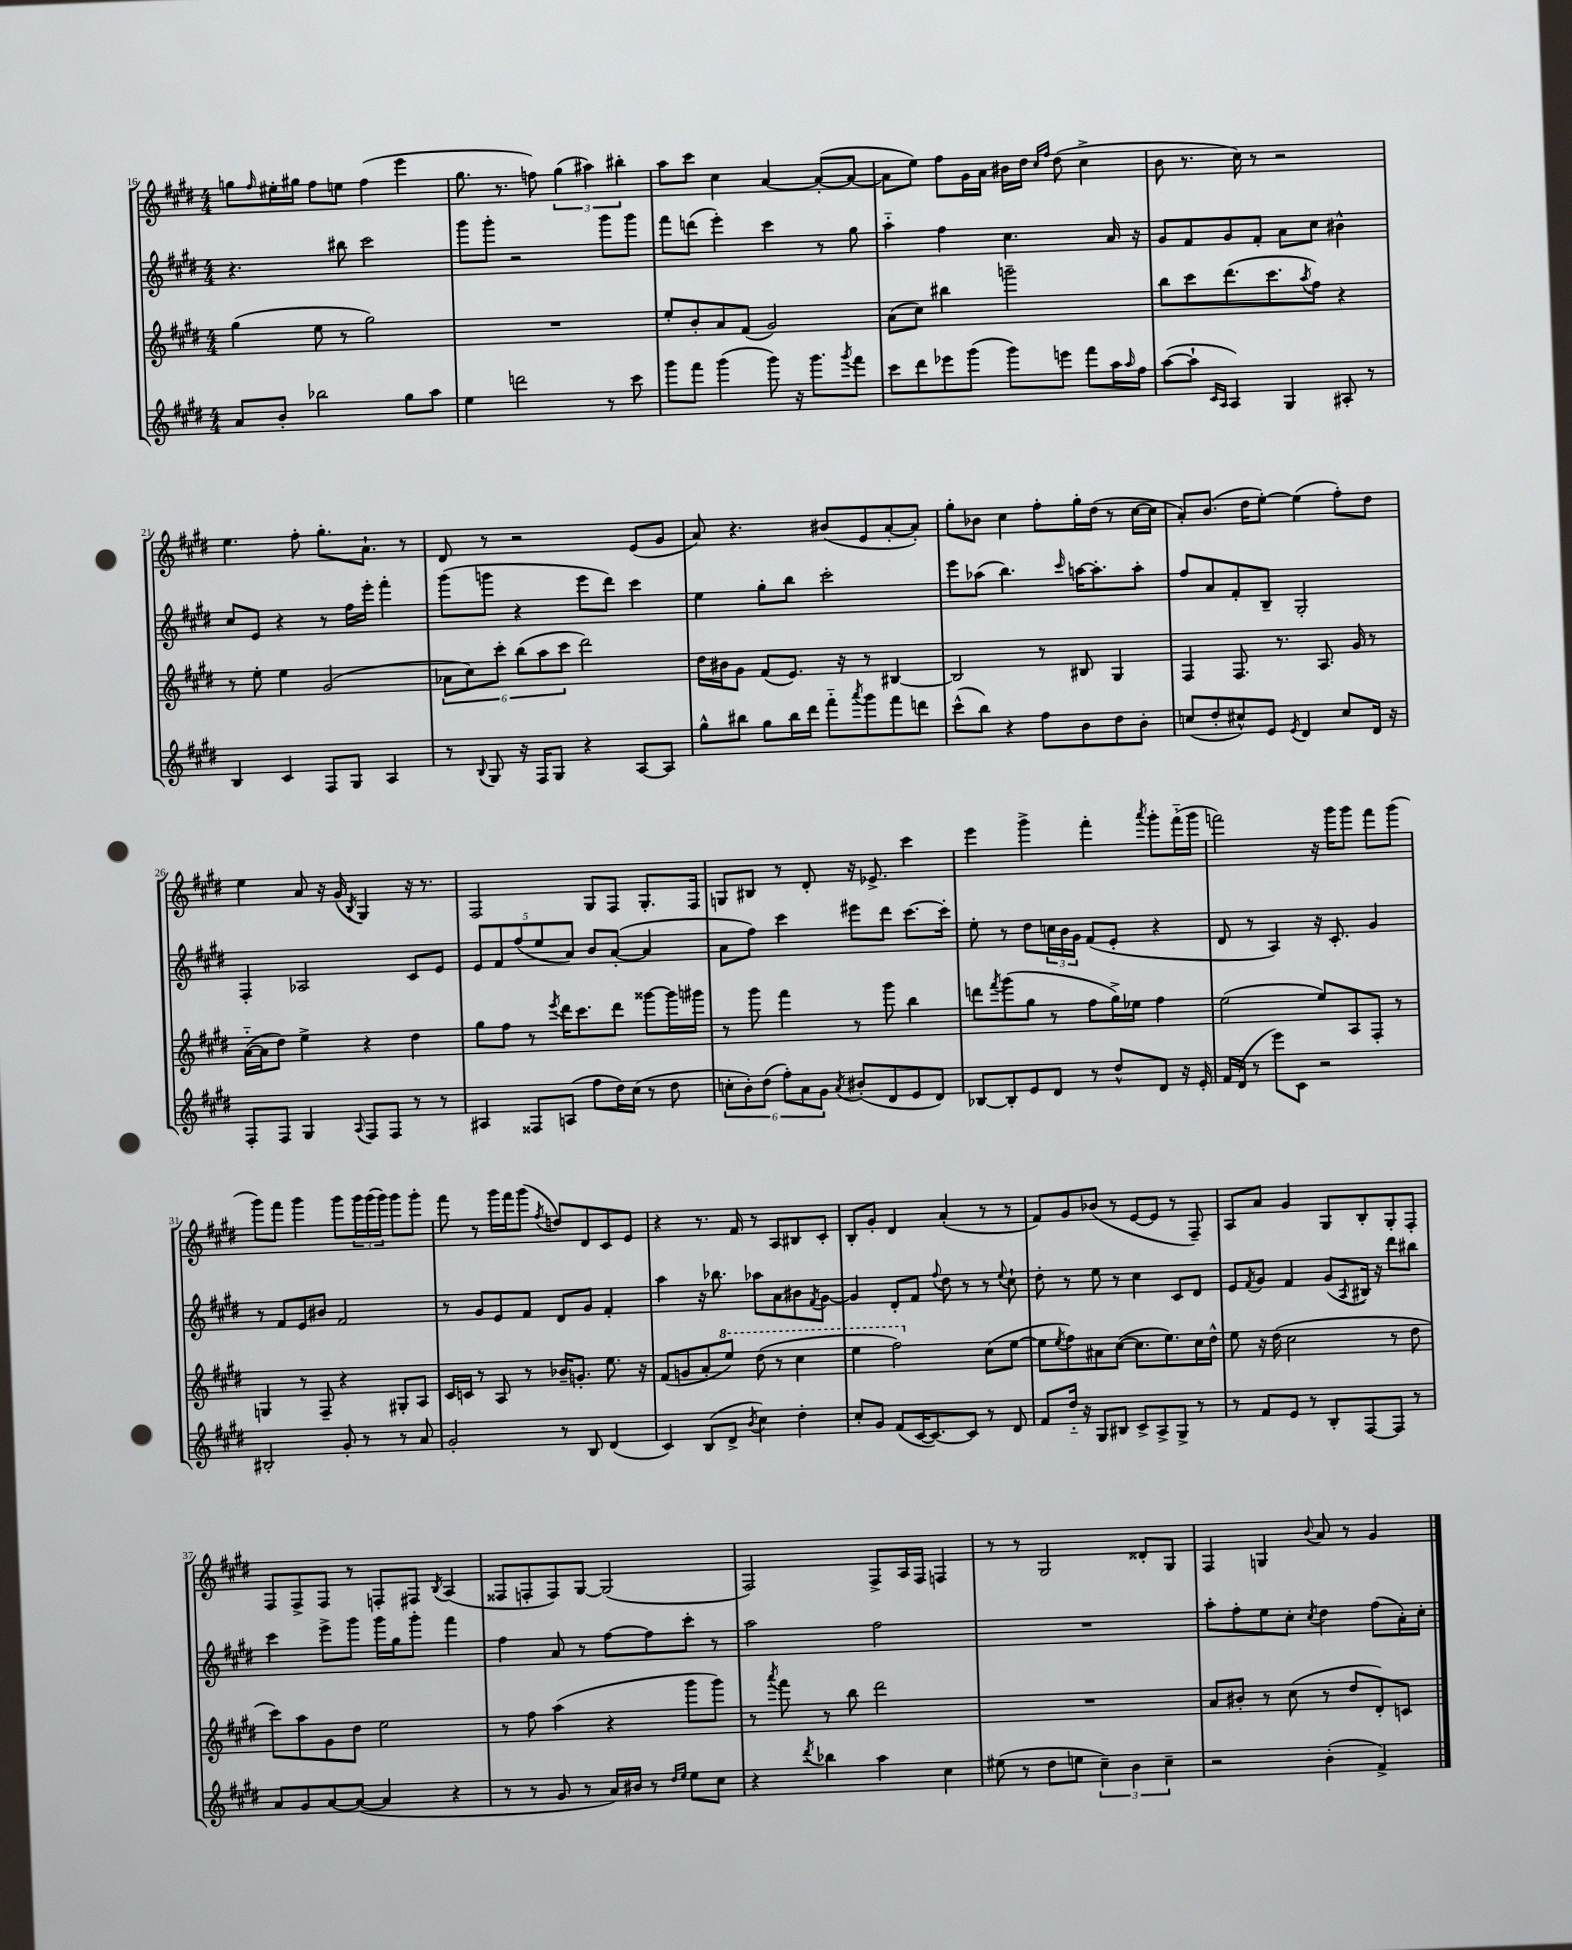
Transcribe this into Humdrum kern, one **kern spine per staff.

**kern	**kern	**kern	**kern
*staff4	*staff3	*staff2	*staff1
*clefG2	*clefG2	*clefG2	*clefG2
*k[f#c#g#d#]	*k[f#c#g#d#]	*k[f#c#g#d#]	*k[f#c#g#d#]
*M4/4	*M4/4	*M4/4	*M4/4
8a	(4gg#	4.r	8gg
.	.	.	16qqff#
8b'	.	.	16ee#'
.	.	.	16gg#
2bb-	8ee	.	8ff#
.	8r	8bb#	8ee
.	2gg#)	2ccc#	(4ff#
8gg#	.	.	4eee
8aa	.	.	.
=	=	=	=
4ee	1r	8ggg#	8.gg#
.	.	8ggg#'	.
.	.	.	8.r
2ddd	.	2r	.
.	.	.	8ff)
.	.	.	(6gg#
.	.	.	6aa#)
8r	.	8ggg#	.
.	.	.	6bb#'
8ccc#	.	8ggg#	.
=	=	=	=
8ggg#	8ee'	8fff#	8aa
8fff#	8b'	(8ddd	8ccc#
(4ggg#	8a	4eee')	4cc#
.	(8f#	.	.
8ggg#)	2g#)	4ccc#	[4a
16r	.	.	.
8.ggg#	.	.	.
.	.	8r	(8a'_
8qggg#	.	.	.
8fff#	.	8gg#	8a_
=	=	=	=
8ccc#	(8a	4aa'~	8a]
8ddd#	8cc#)	.	8ee)
8eee-	4bb#	4ff#	8ff#
(8ggg#	.	.	16g#
.	.	.	16a
8ggg#)	2ggg~	4.cc#	16b#
.	.	.	16dd#
.	.	.	16qqcc#
.	.	.	16qqff#
8eee	.	.	(8dd#
8fff#	.	.	4cc#^
16aa	.	16a	.
16qqaa	.	.	.
16ff#	.	16r	.
=	=	=	=
([8aa	8bb	8g#	8b
8aa`]	8ccc#	8f#	8.r
16qqc#	.	.	.
16qqA	.	.	.
4A)	(8.ddd#	8g#	.
.	.	.	16cc#)
.	.	8f#'	8r
.	8.ccc#	.	.
4G#	.	8a	2r
.	8qaa	.	.
.	8ff#)	8cc#	.
8A#'	4r	4b#^^	.
8r	.	.	.
=	=	=	=
4B	8r	8cc#	4.ee
.	8ee'	8e	.
4c#	4ee	4r	.
.	.	.	8ff#'
8F#	(2g#	8r	8.gg#'
8G#	.	16ff#	.
.	.	16eee'	8.a`
4A	.	4fff#'	.
.	.	.	8r
=	=	=	=
8r	12a-	(8ggg#	8d#
.	12cc#)	.	.
8qqB	.	.	.
8G#	.	8ggg	8r
.	12ccc#'	.	.
16r	(12bb	4r	2r
16F#	.	.	.
.	12aa	.	.
8G#	.	.	.
.	12ccc#	.	.
4r	2ddd#)	8eee	.
.	.	8ddd#)	.
[8A	.	4ccc#	(8e
8A]	.	.	8g#
=	=	=	=
8gg#^^	16dd#	4ee	8a)
.	16b#	.	.
8bb#	8g#	.	4.r
8gg#	(8f#	8gg#'	.
16bb#	8.e)	8bb	.
16ddd#	.	.	.
8fff#'~	.	2ccc#'	(8b#
.	16r	.	.
8qaaa	.	.	.
8ggg#	8r	.	8e
8fff#	[4B#	.	[8a'
8ddd	.	.	8a'])
=	=	=	=
(8ccc#^^	2B#]	8eee	8gg#'
8bb)	.	(8aa-	8b-
4r	.	4.bb)	4cc#
8ff#	8r	.	8ff#'
.	.	16qqccc#	.
8b	8B#	[16aa	16gg#'
.	.	8.aa']	(16dd#
8dd#	4G#	.	8r
8b'	.	8aa'	[16cc#
.	.	.	16cc#]
=	=	=	=
(8cc	4F#	8ff#	8a')
8dd#'	.	8a	(8.b
8cc#^^)	8.F#	8f#'	.
.	.	.	16dd#
8e	.	8B~	[8ee')
.	8.r	.	.
8qe	.	.	.
4d#	.	2G#'	(4ee]
.	8.A	.	.
8cc#	.	.	8ff#')
.	16g#	.	.
16d#	8r	.	8dd#
16r	.	.	.
=	=	=	=
8F#'	([16a'~	4F#'	4ee
.	16a]	.	.
8F#	8dd#)	.	.
4G#	4ee^	2A-	8a
.	.	.	16r
.	.	.	(16g#
8qqA	.	.	8qB
8F#	4r	.	4G#)
8F#	.	.	.
8r	4dd#	8c#	16r
.	.	.	8.r
8r	.	8e	.
=	=	=	=
4A#	8gg#	10e	2F#
.	.	10f#	.
.	8ff#	.	.
.	.	(10ff#	.
8F##	8r	.	.
.	.	10ee	.
.	8qeee	.	.
(8A	16ddd#	.	.
.	.	10a)	.
.	8.ccc#	.	.
8ff#	.	8b	8G#
16dd#)	8ddd#	([8a'	8F#
(16cc#	.	.	.
8r	[8ggg##	4a]	8.G#'
8dd#	16ggg##]	.	.
.	16ggg#	.	16F#
=	=	=	=
12cc'	8r	8a	8G
12b')	.	.	.
.	8ggg#	8ff#)	8B#
(12dd#	.	.	.
12ff#')	4fff#	4ccc#	8r
12a	.	.	.
.	.	.	8d#'
12g#	.	.	.
8qa	.	.	.
(8b#'	8r	8eee#	16r
.	.	.	8.e-^
8d#	8ggg#	8ddd#	.
8e	4bb	[8.ccc#	4ccc#
8d#)	.	.	.
.	.	16ccc#']	.
=	=	=	=
[8B-	8ddd	8ee'	4eee
.	8qfff#	.	.
8B-']	(8ggg#	8r	.
8e	8gg#	8dd#	4ggg#^
8d#	8r	24cc	.
.	.	24b	.
.	.	24g#	.
8r	8ff#	(8f#	4fff#'
8dd#^^	16gg#^)	8e'	.
.	16ee-	.	.
.	.	.	8qaaa
8d#	4ff#	4r	8ggg#'
16r	.	.	(16fff#'~
16e'	.	.	16ggg#
=	=	=	=
16f#	(2ee	8d#	2fff)
(16d#	.	.	.
8r	.	8r	.
8eee)	.	4A)	.
8c#	.	.	.
2r	8ee)	16r	16r
.	.	8.c#'	16ggg#
.	8A	.	8ggg#
.	8F#'	4g#	8fff
.	8r	.	(8ggg#
=	=	=	=
2B#'	4G	8r	8ggg#)
.	.	8f#	8fff#
.	8r	8e	4ggg#
.	8F#~	8b#	.
8g#'	4r	2f#	8ggg#
8r	.	.	24ggg#
.	.	.	(24ggg#
.	.	.	24ggg#)
8r	8G#'	.	8ggg#
8a	8A	.	8ggg#'
=	=	=	=
2g#'	16c#	8r	8fff#
.	16c	.	.
.	8r	8g#	8r
.	8A	8e	16ggg#
.	.	.	16fff#
.	8r	8f#	(8ggg#
.	.	.	8qff#
8r	16b-~	8d#	8dd)
.	8.g'	.	.
8B	.	8g#	8d#
(4d#	8.ee	4f#'	8c#
.	.	.	8e
.	16r	.	.
=	=	=	=
4c#)	(8f#	4aa	4r
.	8g	.	.
(8B	8a'	16r	8.r
.	.	8.bb-	.
8d#^	8eee)	.	.
.	.	.	16f#
8qb	.	.	.
4cc#)	(8ddd#	8aa-	8r
.	8r	8a	8A
4dd#'	4ccc#	8b#	8B#
.	.	8qf#	.
.	.	[8g#	8c#'
=	=	=	=
8cc#'	4eee	4g#]	8B'
8g#	.	.	8g#'
(8f#	2fff#)	8d#'	4d#
[16c#	.	8f#	.
8.c#_)	.	.	.
.	.	8qqff#	.
.	.	8dd#	(4a'
8c#]	.	8r	.
8r	(8cc#	8r	8r
.	.	8qqee	.
8d#	[8ee	8cc#`	8r
=	=	=	=
8f#	8ee]	8dd#'	8f#)
.	8qee	.	.
16dd#'~	8ff#)	8r	8g#
16r	.	.	.
8G#	8a#	8ee	(8b-
8B#	([8cc#	8r	8r
8c#^	8.cc#]	4cc#	[8e
8A^	.	.	8e]
.	8.ee)	.	.
8G#^	.	8c#	8r
8r	16cc#	8d#	8F#~)
.	16dd#^^	.	.
=	=	=	=
8r	8ee	8e	8A
.	.	8qf#	.
8f#	16r	8g#	8a
.	(16dd#	.	.
8e	2cc#	4f#	4g#
8r	.	.	.
8B'	.	(8g#	8G#
.	.	8qA	.
[8F#	.	16B#)	8B'
.	.	16r	.
8F#]	8r	8ddd#	8G#'
8r	8dd#	8bb#	8F#'
=	=	=	=
8a	8ccc#)	4ccc#	8F#
8g#	8aa	.	8F#^
[8a	8g#	8eee^	8F#
(8a_	8dd#	8ggg#	8r
4a]	2ee	16ggg#	8F'
.	.	16gg#	.
.	.	8ggg#'	8F#
.	.	.	8qB
4r	.	4fff#	(4A
=	=	=	=
8r	8r	4ff#	8F##
8r	8ff#	.	8F'
8g#	(4aa	8a	8F)
8r	.	8r	[8G#
16a)	4r	[8ff#	(2G#]
16b#	.	.	.
8r	.	8ff#]	.
16qqdd#	.	.	.
16qqee	.	.	.
8ee	8ggg#	8ccc#'	.
8cc#	8ggg#)	8r	.
=	=	=	=
4r	8r	2aa	2F#)
.	8qaaa	.	.
.	8fff#	.	.
8qddd#	.	.	.
4bb-	8r	.	.
.	8bb	.	.
4aa	2ddd#	2ff#	8F#^
.	.	.	16A
.	.	.	16F#
4cc#	.	.	4F
=	=	=	=
(8ee#	1r	1r	8r
8r	.	.	8r
8dd#	.	.	2G#
8ee	.	.	.
6cc#~)	.	.	.
6b	.	.	.
.	.	.	8d##'
6cc#~	.	.	.
.	.	.	8G#
=	=	=	=
2r	8a	8aa'	4F#
.	8b#'	8ff#'	.
.	8r	8ee	4G
.	(8cc#	8cc#'	.
.	.	8qcc#	8qqb
(4b'	8r	4dd#	8a
.	8dd#	.	8r
4f#^)	8d#')	(8ff#	4g#
.	8c	16a')	.
.	.	16cc#'	.
==	==	==	==
*-	*-	*-	*-
